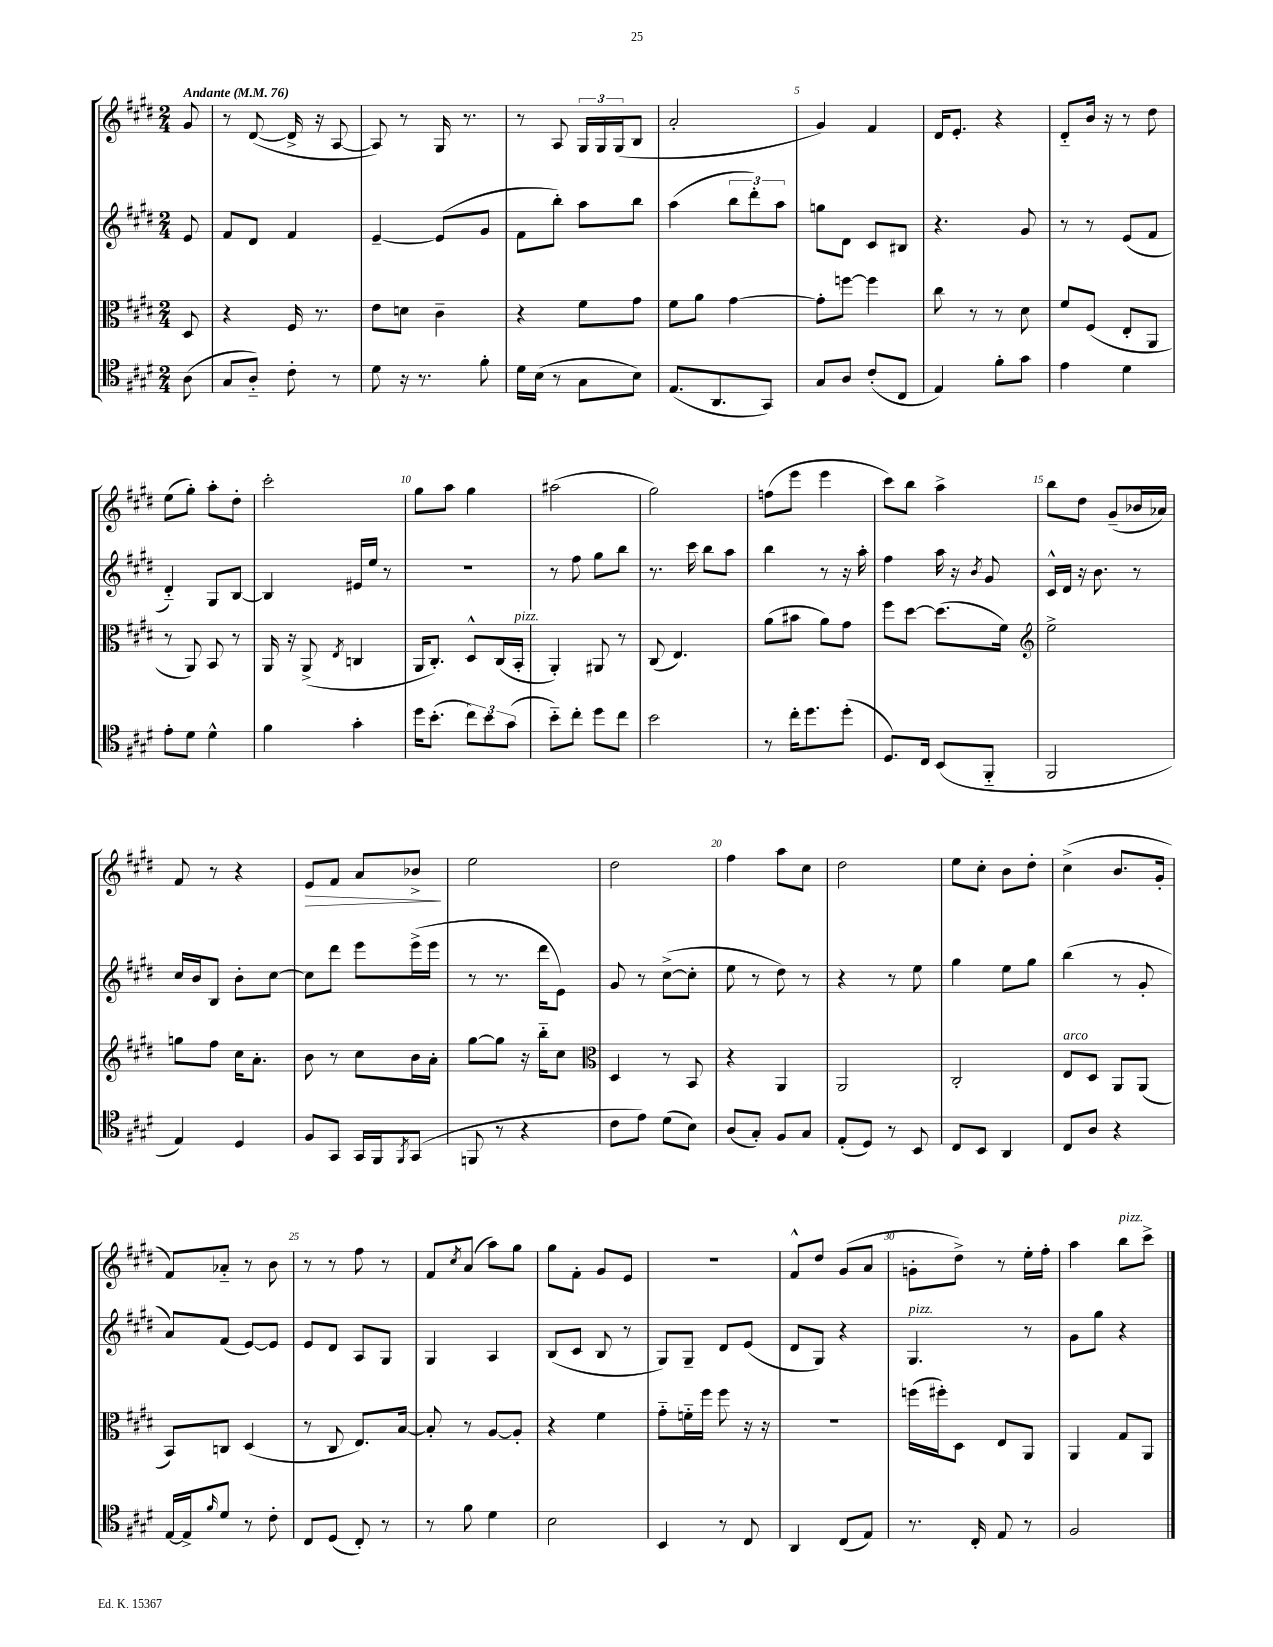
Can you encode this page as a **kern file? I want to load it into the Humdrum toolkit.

**kern	**kern	**kern	**kern
*staff4	*staff3	*staff2	*staff1
*clefC4	*clefC3	*clefG2	*clefG2
*k[f#c#g#d#]	*k[f#c#g#d#]	*k[f#c#g#d#]	*k[f#c#g#d#]
*M2/4	*M2/4	*M2/4	*M2/4
*MM76	*MM76	*MM76	*MM76
(8A	8D#	8e	8g#
=	=	=	=
8G#	4r	8f#	8r
8A'~)	.	8d#	([8d#
8c#'	16F#	4f#	16d#^]
.	8.r	.	16r
8r	.	.	[8A
=	=	=	=
8d#	8e	[4e~	8A])
16r	8d	.	8r
8.r	.	.	.
.	4c#~	(8e]	16G#
.	.	.	8.r
8f#'	.	8g#	.
=	=	=	=
16d#	4r	8f#	8r
(16B	.	.	.
8r	.	8bb')	8A
8G#	8f#	8aa	24G#
.	.	.	24G#
.	.	.	(24G#
8B)	8g#	8bb	8B
=	=	=	=
(8.E	8f#	(4aa	2a'
.	8a	.	.
8.AA	.	.	.
.	[4g#	12bb	.
.	.	12ddd#')	.
8GG#)	.	.	.
.	.	12aa	.
=	=	=	=
8G#	8g#']	8gg	4g#)
8A	[8ff	8d#	.
(8c#'	4ff]	8c#	4f#
8C#	.	8B#	.
=	=	=	=
4E)	8cc#	4.r	16d#
.	.	.	8.e'
.	8r	.	.
8f#'	8r	.	4r
8g#	8d#	8g#	.
=	=	=	=
4e	8f#	8r	8d#'~
.	(8F#	8r	16b
.	.	.	16r
4d#	8E'	(8e	8r
.	8AA	8f#	8dd#
=	=	=	=
8e'	8r	4d#'~)	(8ee
8d#	8AA)	.	8gg#')
4d#^^	8BB	8G#	8aa'
.	8r	[8B	8dd#'
=	=	=	=
4f#	16AA	4B]	2ccc#'
.	16r	.	.
.	(8AA^	.	.
.	8qE	.	.
4g#'	4C	16e#	.
.	.	16ee	.
.	.	8r	.
=	=	=	=
16dd#	16AA	2r	8gg#
(8.b'	8.C#')	.	.
.	.	.	8aa
12cc#)	8D#^^	.	4gg#
12b	.	.	.
.	(16C#	.	.
(12g#	.	.	.
.	16BB'	.	.
=	=	=	=
8b'~)	4AA')	8r	(2aa#
8cc#'	.	8ff#	.
8dd#	8AA#	8gg#	.
8cc#	8r	8bb	.
=	=	=	=
2b	(8C#	8.r	2gg#)
.	4.E)	.	.
.	.	16ccc#	.
.	.	8bb	.
.	.	8aa	.
=	=	=	=
8r	(8a	4bb	(8ff
16cc#'	8b#	.	8eee
8.dd#	.	.	.
.	8a)	8r	4eee
(8dd#'	8g#	16r	.
.	.	16aa'	.
=	=	=	=
8.D#)	8ff#	4ff#	8ccc#)
.	[8dd#	.	8bb
16C#	.	.	.
(8BB	(8.dd#]	16aa	4aa^
.	.	16r	.
.	.	8qb	.
8FF#'~	.	8g#	.
.	16f#)	.	.
=	=	=	=
*	*clefG2	*	*
2FF#	2ee^	16c#^^	8bb
.	.	16d#	.
.	.	16r	8dd#
.	.	8.b	.
.	.	.	(8g#~
.	.	8r	16b-
.	.	.	16a-)
=	=	=	=
4E)	8gg	16cc#	8f#
.	.	16b	.
.	8ff#	8B	8r
4D#	16cc#	8b'	4r
.	8.a'	.	.
.	.	[8cc#	.
=	=	=	=
8F#	8b	8cc#]	8e
8GG#	8r	8ddd#	8f#
16GG#	8cc#	8eee	8a
16FF#	.	.	.
8qFF#	.	.	.
(8GG#	16b	(16eee^	8b-^
.	16a'	16eee	.
=	=	=	=
8FF	[8gg#	8r	2ee
8r	8gg#]	8.r	.
4r	16r	.	.
.	16bb'~	16ddd#	.
.	8cc#	8e)	.
=	=	=	=
*	*clefC3	*	*
8c#	4D#	8g#	2dd#
8e)	.	8r	.
(8d#	8r	([8cc#^	.
8B)	8BB	8cc#']	.
=	=	=	=
(8A	4r	8ee	4ff#
8G#')	.	8r	.
8F#	4AA	8dd#)	8aa
8G#	.	8r	8cc#
=	=	=	=
(8E'	2AA	4r	2dd#
8D#)	.	.	.
8r	.	8r	.
8BB	.	8ee	.
=	=	=	=
8C#	2C#'	4gg#	8ee
8BB	.	.	8cc#'
4AA	.	8ee	8b
.	.	8gg#	8dd#'
=	=	=	=
8C#	8E	(4bb	(4cc#^
8A	8D#	.	.
4r	8AA	8r	8.b
.	(8AA	8g#'	.
.	.	.	16g#'
=	=	=	=
[16E	8BB)	8a)	8f#)
16E^]	.	.	.
16qqf#	.	.	.
8d#	8C	(8f#	8a-'~
8r	(4D#	[8e)	8r
8c#'	.	8e]	8b
=	=	=	=
8C#	8r	8e	8r
(8D#	8C#	8d#	8r
8C#')	8.E)	8A	8ff#
8r	.	8G#	8r
.	[16B	.	.
=	=	=	=
8r	8B']	4G#	8f#
.	.	.	8qcc#
8f#	8r	.	(8a
4d#	[8A	4A	8aa)
.	8A']	.	8gg#
=	=	=	=
2B	4r	(8B	8gg#
.	.	8c#	8f#'
.	4f#	8B	8g#
.	.	8r	8e
=	=	=	=
4BB	8g#'~	8G#)	2r
.	16f'~	8G#~	.
.	16ff#	.	.
8r	8ff#	8d#	.
8C#	16r	(8e	.
.	16r	.	.
=	=	=	=
4AA	2r	8d#	8f#^^
.	.	8G#)	8dd#
(8C#	.	4r	(8g#
8E)	.	.	8a
=	=	=	=
8.r	(16ff	4.G#	8g'
.	16ff#')	.	.
.	8D#	.	8dd#^)
16C#'	.	.	.
8E	8E	.	8r
8r	8AA	8r	16ee'
.	.	.	16ff#'
=	=	=	=
2F#	4AA	8g#	4aa
.	.	8gg#	.
.	8G#	4r	8bb
.	8AA	.	8ccc#^
==	==	==	==
*-	*-	*-	*-
